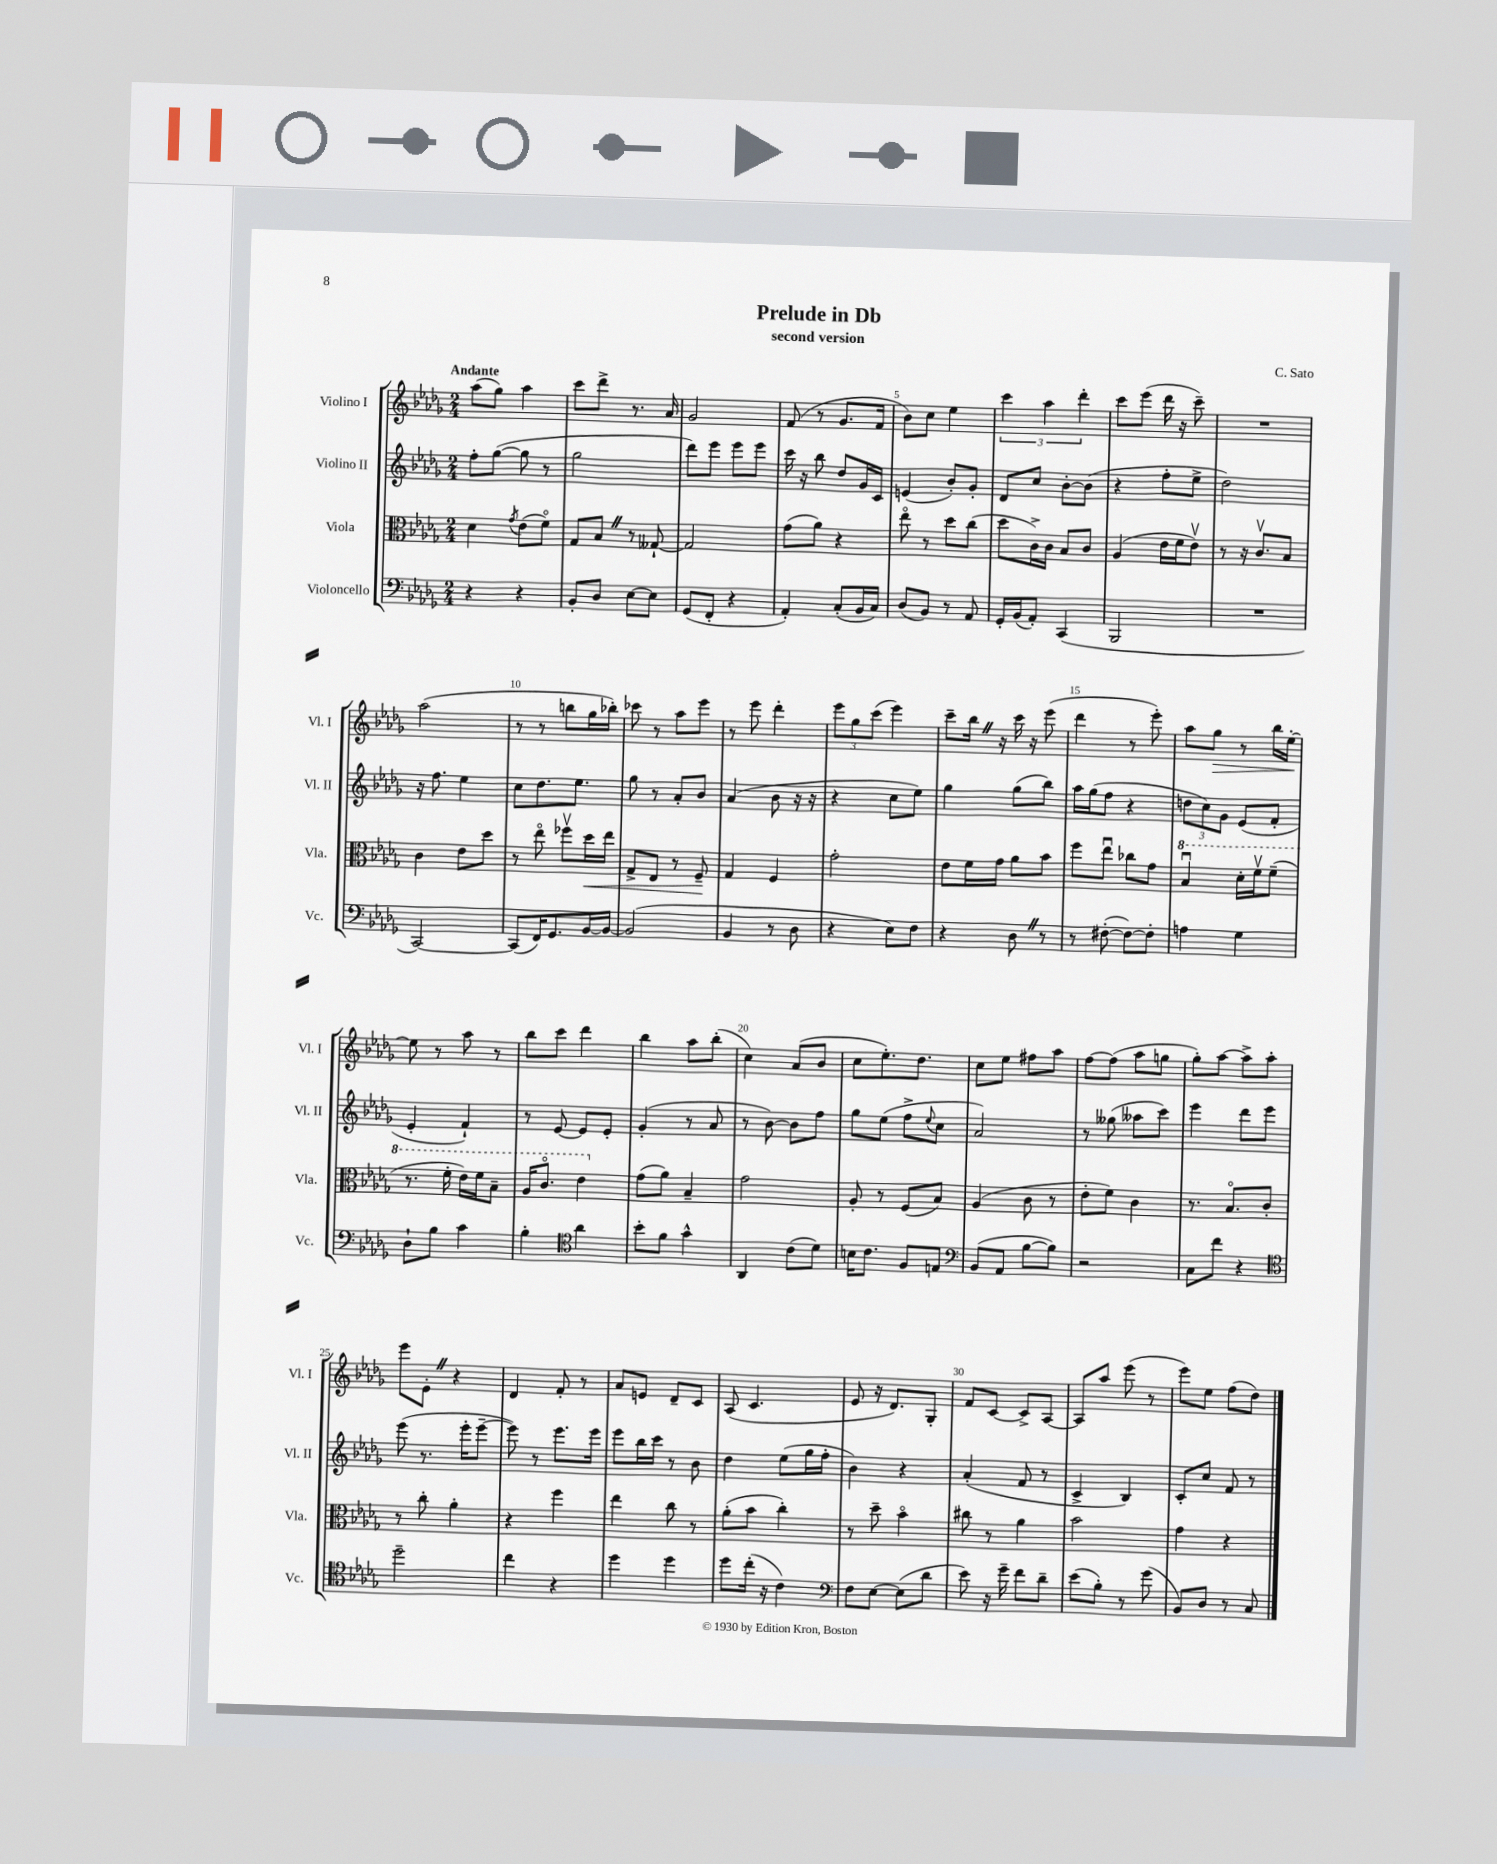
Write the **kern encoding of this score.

**kern	**kern	**kern	**kern
*staff4	*staff3	*staff2	*staff1
*clefF4	*clefC3	*clefG2	*clefG2
*k[b-e-a-d-g-]	*k[b-e-a-d-g-]	*k[b-e-a-d-g-]	*k[b-e-a-d-g-]
*M2/4	*M2/4	*M2/4	*M2/4
4r	4d-	8ff'	(8aa-
.	.	([8gg-	8gg-)
.	8qg-	.	.
4r	(8e-	8gg-]	4aa-
.	8fo)	8r	.
=	=	=	=
8BB-'	8G-	2gg-	8ccc
8D-	8B-	.	8ddd-^
[8E-	8r	.	8.r
8E-]	[8G--`	.	.
.	.	.	16a-
=	=	=	=
(8GG-	2G--]	8ddd-)	2g-
8FF'	.	8eee-	.
4r	.	8eee-	.
.	.	8eee-	.
=	=	=	=
4AA-')	(8g-	16ccc	(8f
.	.	16r	.
.	8a-)	8bb-	8r
(8C'	4r	8dd-	8.g-
16BB-	.	16g-	.
16C)	.	16c	16f
=	=	=	=
(8D-	8ee-o	(4e	8b-)
8BB-)	8r	.	8cc
8r	8dd-	8b-')	4ee-
8AA-	(8cc	8g-'	.
=	=	=	=
16GG-'	8dd-	8d-	6ccc
(16BB-	.	.	.
8AA-')	16c^)	8cc	.
.	.	.	6aa-
.	16c	.	.
(4CC	8B-	[8b-'	.
.	.	.	6ddd-'
.	8c	(8b-]	.
=	=	=	=
2BBB-	(4A-	4r	8ccc
.	.	.	(8eee-
.	16e-	8ff'	16ddd-
.	16f	.	16r
.	8e-v)	8ee-^	8ccc~)
=	=	=	=
2r	8r	2dd-)	2r
.	16r	.	.
.	8.cv	.	.
.	8B-	.	.
=	=	=	=
[2CC)	4c	16r	(2aa-
.	.	8.ff	.
.	8e-	4ee-	.
.	8dd-	.	.
=	=	=	=
(8CC]	8r	8cc	8r
16FF)	8ee-o	8.dd-	8r
8.GG-	.	.	.
.	8ff-v	.	8bb
.	.	8.ee-	.
[16BB-	16dd-	.	16gg-
16BB-_	16ee-	.	16bb-')
=	=	=	=
(2BB-]	8G-^	8gg-	8ccc-
.	8E-	8r	8r
.	8r	8a-'	8aa-
.	8F~	8b-	8eee-
=	=	=	=
4BB-	4G-	(4a-	8r
.	.	.	8eee-
8r	4F	8b-	4ddd-'
8D-	.	16r	.
.	.	16r	.
=	=	=	=
4r	2g-'	4r	12eee-
.	.	.	12gg-
.	.	.	(12ccc
8E-)	.	8cc	4eee-)
8F	.	8ee-)	.
=	=	=	=
4r	8e-	4gg-	8ccc~
.	16f	.	16bb-
.	16g-	.	16r
8D-	8a-	(8gg-	16ccc
.	.	.	16r
8r	8b-	8bb-)	(8eee-
=	=	=	=
8r	8ff	16aa-	4ddd-
.	.	(16gg-	.
([8F#'	8ee-u	8ff	.
8F#_)	8cc-	4r	8r
8F#']	8g-	.	8eee-')
=	=	=	=
4A	4b-u	12dd	8aa-
.	.	12cc)	.
.	.	.	8gg-
.	.	12g-	.
4G-	16dd-'	(8e-	8r
.	16ffv	.	.
.	(8ff~	8f'	16bb-
.	.	.	[16ee-'
=	=	=	=
8D-`	8.r	4e-'	8ee-]
8B-	.	.	8r
.	16ff'	.	.
4c	16ee-)	4f`)	8aa-
.	16ff	.	.
.	8b-~	.	8r
=	=	=	=
4B-'	16a-	8r	8bb-
.	8.cco	.	.
.	.	[8e-	8ccc
*clefC4	*	*	*
4a-	4ee-	8e-]	4ddd-
.	.	8e-'	.
=	=	=	=
8b-'	(8g-	(4g-'	4bb-
8f	8a-)	.	.
4g-^^	4B-~	8r	8aa-
.	.	8a-	(8bb-'
=	=	=	=
4AA-	2g-	8r	4cc)
.	.	[8b-)	.
(8c	.	8b-]	(8a-
8d-)	.	8ff	8b-
=	=	=	=
16B	8A-'	8gg-	8cc
8.c	.	.	.
.	8r	(8ee-	8.ee-')
8F	(8F	8ff^	.
.	.	.	8.dd-
.	.	8qqee-	.
8E	8B-)	8cc	.
=	=	=	=
*clefF4	*	*	*
(8BB-	(4A-	2a-)	8cc
8AA-	.	.	8ee-
[8B-	8c	.	8ff#
8B-])	8r	.	8aa-
=	=	=	=
2r	8e-'	8r	[8ff
.	8f)	(8gg--	(8ff]
.	4c	8aa--	8aa-
.	.	8ccc)	8gg
=	=	=	=
8C	8.r	4eee-	8gg-')
8f	.	.	[8aa-
.	8.B-o	.	.
4r	.	8ddd-	8aa-^]
.	8c'	8eee-	8aa-'
=	=	=	=
*clefC4	*	*	*
2dd-~	8r	(8eee-	8eee-
.	8cc'	8.r	8e-'
.	4a-'	.	4r
.	.	16eee-'	.
.	.	[8eee-~	.
=	=	=	=
4cc	4r	8eee-])	4d-
.	.	8r	.
4r	4ff	8.eee-	8f'
.	.	.	8r
.	.	16eee-	.
=	=	=	=
4dd-	4ee-	8eee-	8a-
.	.	16bb-	8e
.	.	16ccc	.
4dd-	8cc	8r	8d-~
.	8r	8b-	8c
=	=	=	=
8dd-	(8a-'	4dd-	(8A-
(16cc'	8b-	.	4.c
16r	.	.	.
4c)	4cc')	(8ee-	.
.	.	16gg-	.
.	.	16ff'	.
=	=	=	=
*clefF4	*	*	*
8F	8r	4b-)	8e-
[8E-	8dd-~	.	16r
.	.	.	8.d-)
(8E-]	4b-o	4r	.
8d-	.	.	8G-'
=	=	=	=
8e-)	8cc#	(4a-'	8f
16r	8r	.	[8c
16g-~	.	.	.
8f	4a-	8f	8c^]
8d-~	.	8r	[8A-
=	=	=	=
(8e-	2b-	4c^	8A-]
8B-')	.	.	8aa-
8r	.	4B-)	(8eee-
(8g-	.	.	8r
=	=	=	=
8BB-)	4g-	8c'	8eee-)
8D-	.	8cc	8ee-
8r	4r	8f	(8ff
8C	.	8r	8dd-)
==	==	==	==
*-	*-	*-	*-
